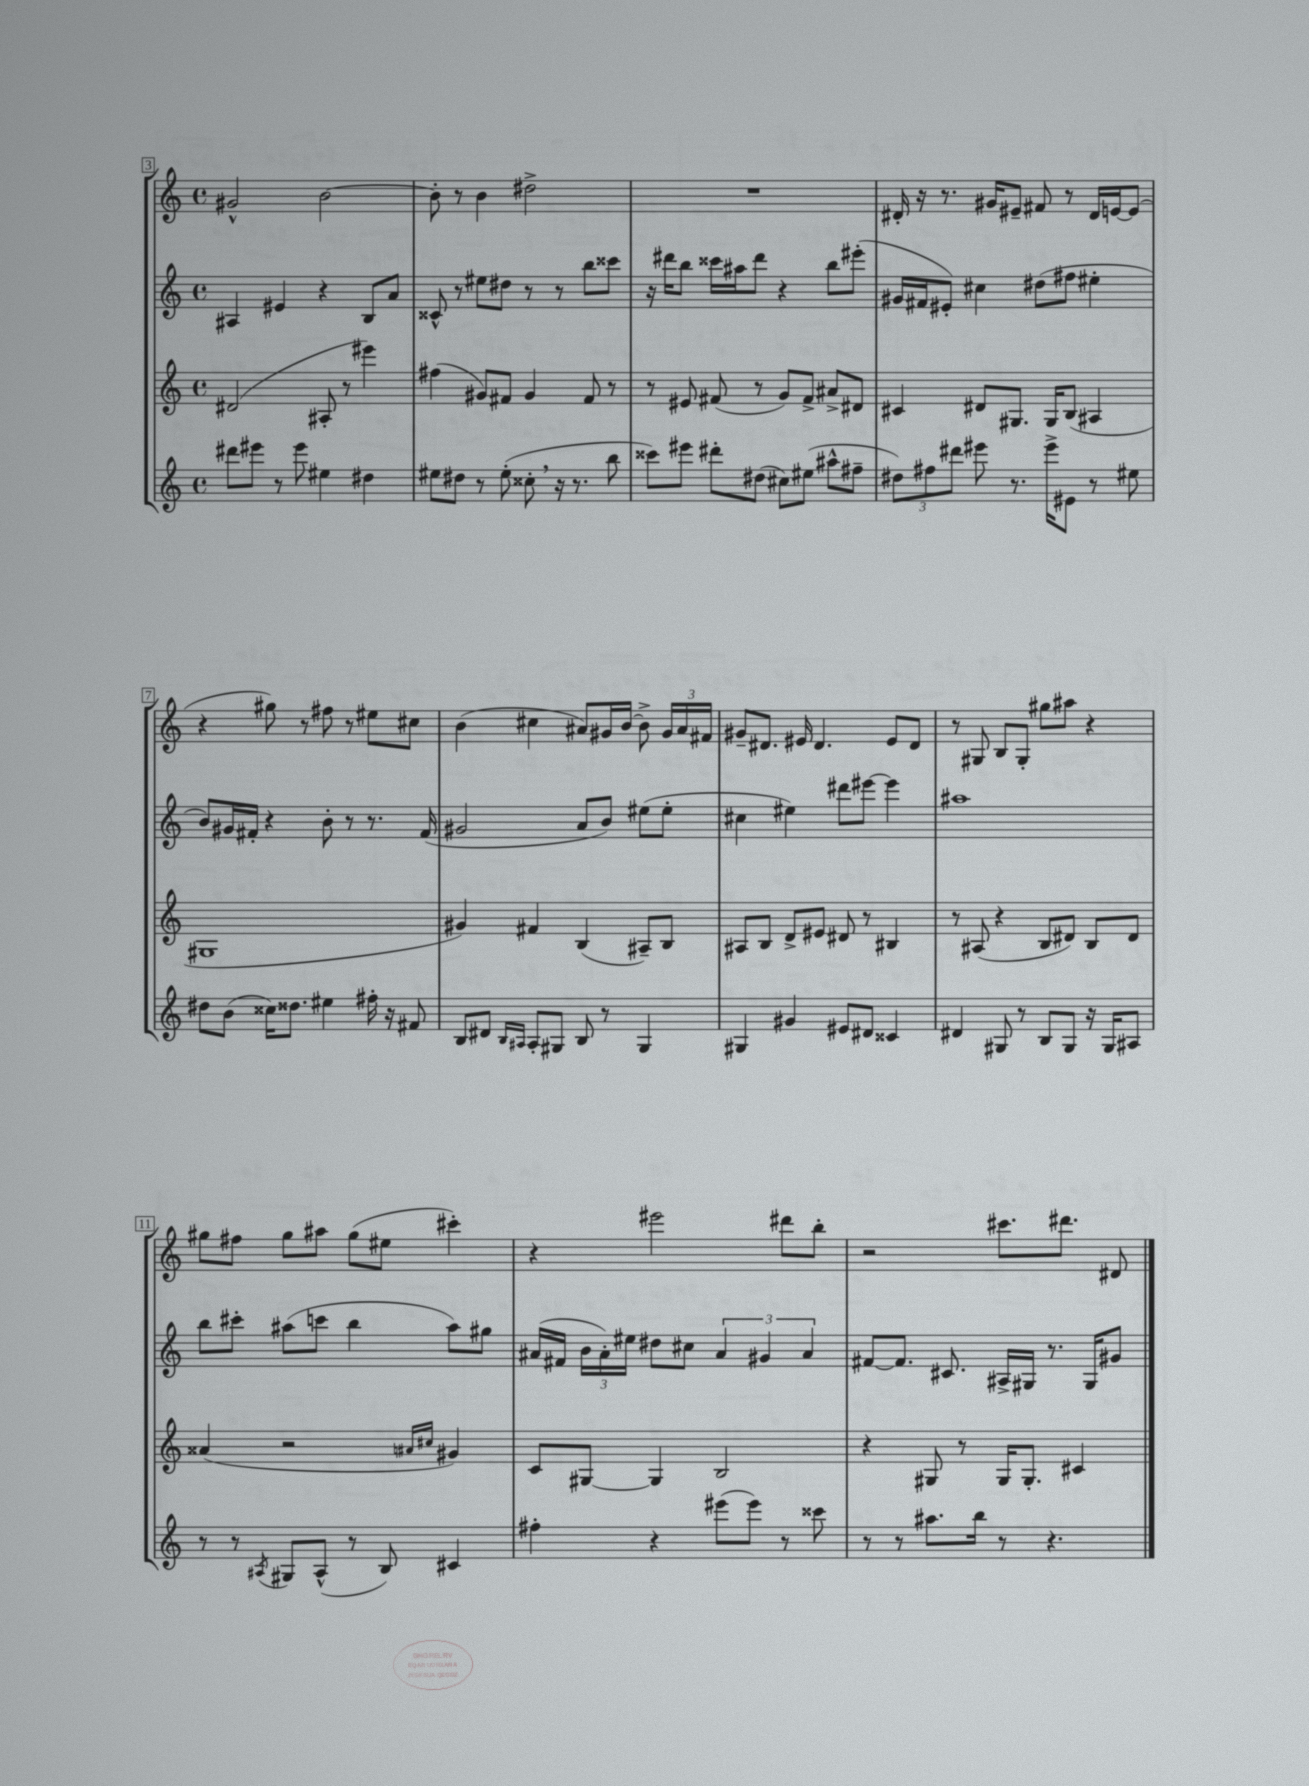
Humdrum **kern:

**kern	**kern	**kern	**kern
*staff4	*staff3	*staff2	*staff1
*clefG2	*clefG2	*clefG2	*clefG2
*k[]	*k[]	*k[]	*k[]
*M4/4	*M4/4	*M4/4	*M4/4
*met(c)	*met(c)	*met(c)	*met(c)
8ddd#	(2d#	4A#	2g#^^
8eee#	.	.	.
8r	.	4e#	.
8eee#	.	.	.
4ee#	8A#'	4r	[2b
.	8r	.	.
4dd#	4eee#)	8B	.
.	.	8a	.
=	=	=	=
8ee#	(4ff#	8c##^^	8b']
8dd#	.	8r	8r
8r	8g#)	8ee#	4b
(8ee#'	8f#	8dd#	.
8cc##'	4g#	8r	2dd#^
16r	.	8r	.
8.r	.	.	.
.	8f#	8bb	.
8bb	8r	8ccc##	.
=	=	=	=
8ccc##)	8r	16r	1r
.	.	16ddd#	.
8eee#	8e#	8bb	.
8ddd#'	(8f#	16ccc##	.
.	.	16aa#	.
(8dd#	8r	8ddd#	.
8cc#)	8g)	4r	.
(8ee#	8f#^	.	.
8aa#^^	8a#^	8bb	.
8ff#~	8d#	(8eee#'	.
=	=	=	=
12dd#)	4c#	16g#	16d#'
.	.	16f#	16r
12ff#	.	.	.
.	.	8e#')	8.r
12ddd#	.	.	.
8eee#	8d#	4cc#	.
.	.	.	16g#
8.r	8.G#	.	8e#~
.	.	(8dd#	8f#
16eee#^	16G#	.	.
8e#	(8B	8ff#	8r
8r	4A#	4ee#'	16d#
.	.	.	[16e
8ee#	.	.	(8e]
=	=	=	=
8dd#	1G#	8b)	4r
(8b	.	16g#	.
.	.	16f#'	.
16cc##)	.	4r	8gg#)
8.dd##	.	.	.
.	.	.	8r
4ee#	.	8b'	8ff#
.	.	8r	8r
16ff#'	.	8.r	8ee#
16r	.	.	.
8f#	.	.	8cc#
.	.	(16f#	.
=	=	=	=
8B	4g#)	2g#	(4b
8d#	.	.	.
16qqB	.	.	.
16qqA#	.	.	.
8A#'	4f#	.	4cc#
8G#	.	.	.
8B	(4B	8a	8a#)
8r	.	8b)	16g#
.	.	.	[16b
4G#	8A#~)	(8ee#	8b^]
.	8B	8ee#'	24g#
.	.	.	24a#
.	.	.	24f#
=	=	=	=
4G#	8A#	4cc#	8g#~
.	8B	.	8.d#
4g#	8d^	4ee#)	.
.	.	.	16e#
.	8e#	.	4.d#
8e#	8d#	8ddd#	.
8d#	8r	[8eee#	.
4c##	4B#	4eee#]	8e#
.	.	.	8d#
=	=	=	=
4d#	8r	1aa#	8r
.	(8A#	.	8G#
8G#	4r	.	8B
8r	.	.	8G#'
8B	8B	.	8gg#
8G#	8d#)	.	8aa#
16r	8B	.	4r
16G#	.	.	.
8A#	8d#	.	.
=	=	=	=
8r	(4a##	8bb	8gg#
8r	.	8ccc#'	8ff#
8qA#	.	.	.
8G#	2r	(8aa#	8gg#
(8A#^^	.	8ccc	8aa#
8r	.	4bb	(8gg#
8B)	.	.	8ee#
.	16qqa#	.	.
.	16qqcc#	.	.
4c#	4g#)	8aa#)	4ccc#')
.	.	8gg#	.
=	=	=	=
4ff#'	8c	(16a#	4r
.	.	16f#	.
.	[8G#	24b	.
.	.	24a#')	.
.	.	24ee#	.
4r	4G#]	8dd#	2eee#
.	.	8cc#	.
(8eee#	2B	6a#	.
8eee#)	.	.	.
.	.	6g#	.
8r	.	.	8ddd#
.	.	6a#	.
8ccc##	.	.	8bb'
=	=	=	=
8r	4r	[8f#	2r
8r	.	8.f#]	.
8.aa#	8G#	.	.
.	.	8.c#	.
.	8r	.	.
16bb	.	.	.
8r	16G#	16A#^	8.ccc#
.	8.G#'	16G#	.
4.r	.	8.r	.
.	.	.	8.ddd#
.	4c#	.	.
.	.	16G#	.
.	.	8g#	8d#
==	==	==	==
*-	*-	*-	*-
